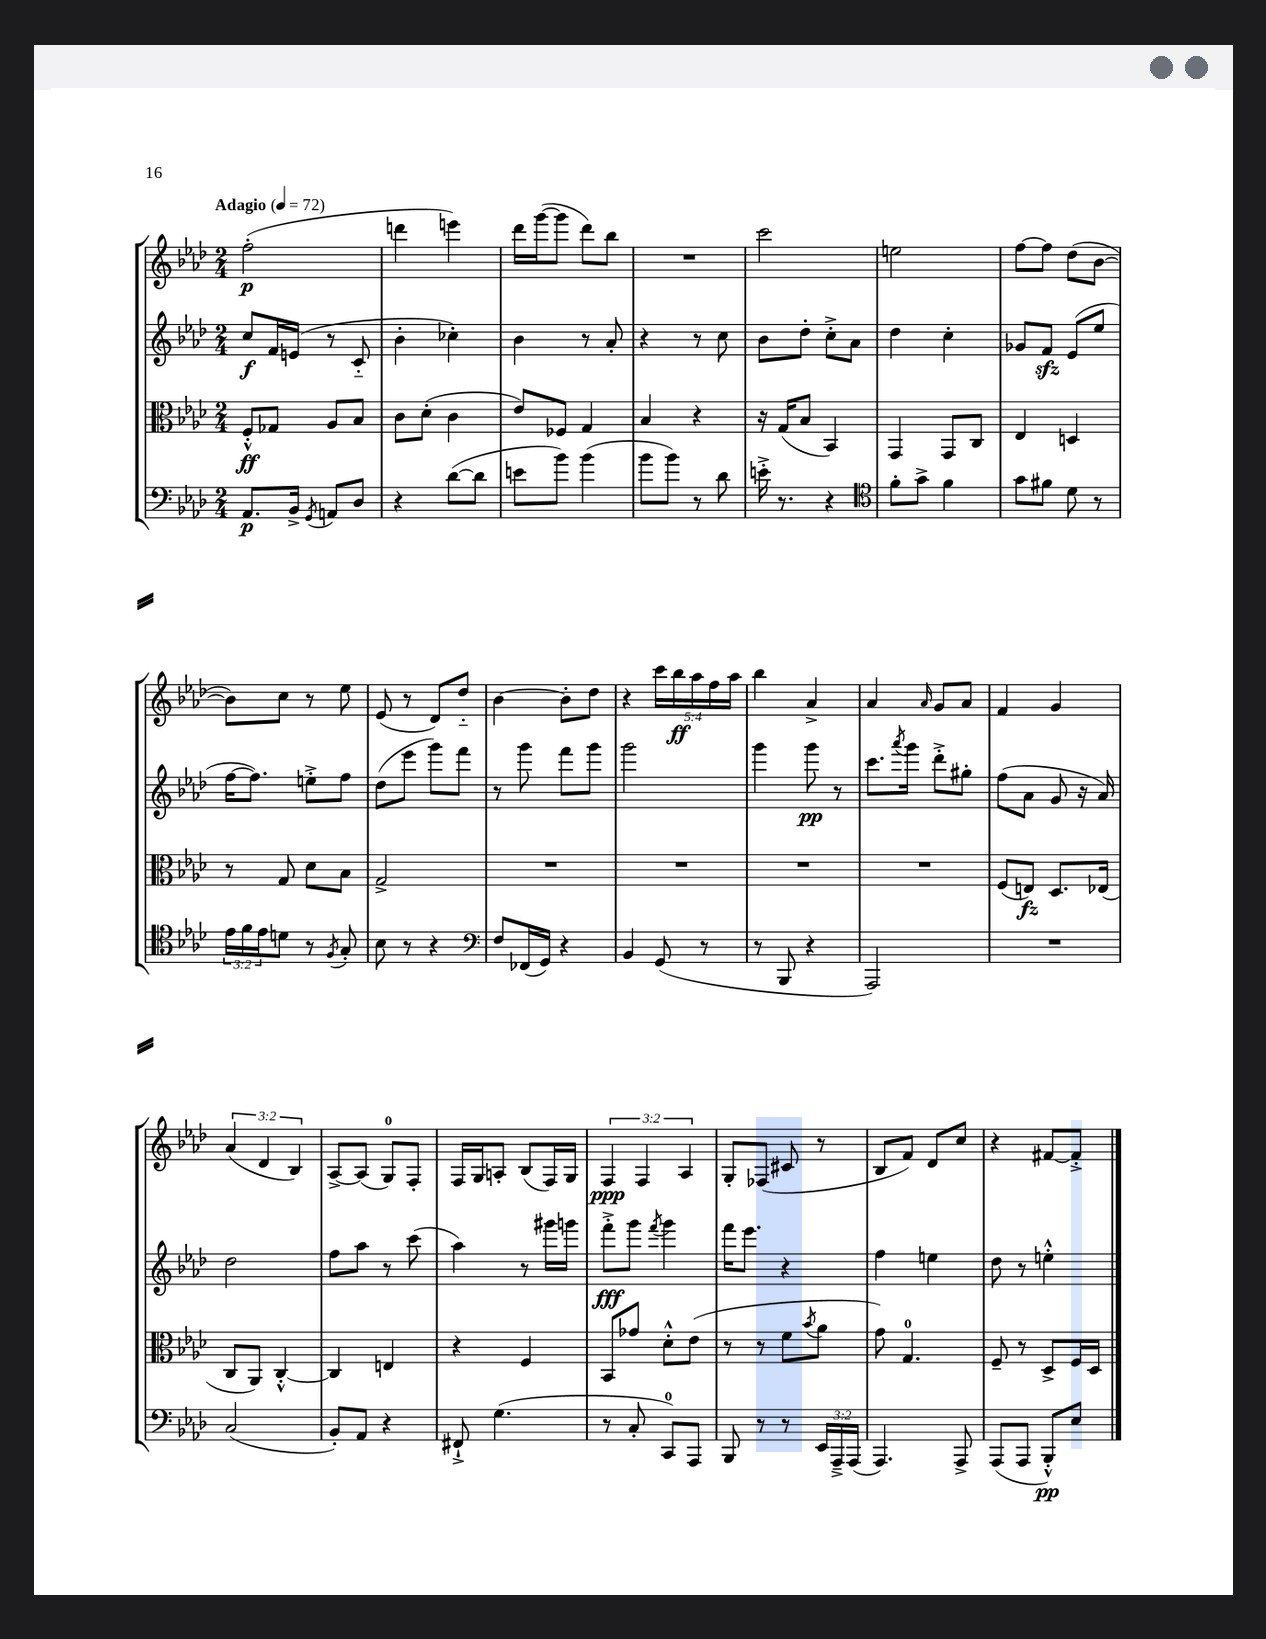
<<
\new StaffGroup <<
\new Staff = "s0" {
    \clef treble \key aes \major \numericTimeSignature \time 2/4 \override Staff.TupletNumber.text = #tuplet-number::calc-fraction-text \tempo "Adagio" 4 = 72
    f''2-.\p( |
    d'''4 e'''4) |
    des'''16 g'''16~( g'''8 des'''8) bes''8 |
    R2 |
    c'''2 |
    e''2 |
    f''8~ f''8 des''8( bes'8~ |
    bes'8) c''8 r8 ees''8 |
    ees'8( r8 des'8) des''8-_ |
    bes'4~ bes'8-. des''8 |
    r4 \tuplet 5/4 { c'''16 bes''16\ff aes''16 f''16 aes''16 } |
    bes''4 aes'4-> |
    aes'4 \grace { aes'16 } g'8 aes'8 |
    f'4 g'4 |
    \tuplet 3/2 { aes'4( des'4 bes4) } |
    aes8~-> aes8( g8-0) f8-. |
    f16 g16 a8-. bes8( f16) g16 |
    \tuplet 3/2 { f4\ppp f4 aes4 } |
    g8-. fes8( cis'8 r8 |
    bes8 f'8) des'8 c''8 |
    r4 fis'8~ fis'8-.-> \bar "|." |
}
\new Staff = "s1" {
    \clef treble \key aes \major \numericTimeSignature \time 2/4
    c''8\f f'16 e'16( r8 c'8-_ |
    bes'4-. ces''4-.) |
    bes'4 r8 aes'8-. |
    r4 r8 c''8 |
    bes'8 des''8-. c''8-.-> aes'8 |
    des''4 c''4-. |
    ges'8 f'8\sfz ees'8( ees''8 |
    f''16~ f''8.) e''8-.-> f''8 |
    des''8( ees'''8 g'''8) f'''8 |
    r8 g'''8 f'''8 g'''8 |
    g'''2 |
    g'''4 g'''8\pp r8 |
    c'''8. \acciaccatura { aes'''8 } g'''16 des'''8-.-> gis''8-. |
    f''8( aes'8 g'8 r16 aes'16) |
    des''2 |
    f''8 aes''8 r8 c'''8( |
    aes''4) r8 gis'''16 g'''16 |
    f'''8-.->\fff g'''8 \acciaccatura { f'''8 } g'''4 |
    f'''16 ees'''8. r4 |
    f''4 e''4 |
    des''8 r8 e''4-.-^ \bar "|." |
}
\new Staff = "s2" {
    \clef alto \key aes \major \numericTimeSignature \time 2/4
    f8-.-^\ff ges8 aes8 bes8 |
    c'8 des'8-.( c'4 |
    ees'8) fes8 g4 |
    bes4 r4 |
    r16 g16( bes8 bes,4) |
    g,4 g,8 c8 |
    ees4 d4 |
    r8 g8 des'8 bes8 |
    g2-> |
    R2 |
    R2 |
    R2 |
    R2 |
    f8( e8\fz) des8. ees16( |
    c8 aes,8) c4~-.-^ |
    c4 e4 |
    r4 f4 |
    bes,8 ges'8 des'8-.-^ ees'8( |
    r8 r8 f'8 \acciaccatura { bes'8 } aes'8 |
    g'8) g4.-0 |
    f8-- r8 des8-> f16 des16 \bar "|." |
}
\new Staff = "s3" {
    \clef bass \key aes \major \numericTimeSignature \time 2/4 \override Staff.TupletNumber.text = #tuplet-number::calc-fraction-text
    aes,8.\p bes,16-> \acciaccatura { g,8 } a,8 des8 |
    r4 des'8~( des'8 |
    e'8 bes'8) bes'4( |
    bes'8 bes'8) r8 des'8 |
    e'16-.-> r8. r4 |
    \clef tenor f'8-. g'8-> f'4 |
    g'8 fis'8 des'8 r8 |
    \tuplet 3/2 { ees'16 f'16 ees'16 } d'8 r8 \acciaccatura { f8 } g8-. |
    bes8 r8 r4 |
    \clef bass f8 fes,16( g,16) r4 |
    bes,4 g,8( r8 |
    r8 bes,,8 r4 |
    aes,,2) |
    R2 |
    c2( |
    bes,8-.) aes,8 r4 |
    fis,8-!-> g4.( |
    r8 c8-. c,8-0) aes,,8 |
    bes,,8 r8 r8 \tuplet 3/2 { ees,16 aes,,16---> aes,,16( } |
    aes,,4.) aes,,8-> |
    aes,,8( aes,,8 bes,,8-.-^\pp) ees8 \bar "|." |
}
>>
>>
\layout { \context { \Score \remove "Bar_number_engraver" } }
